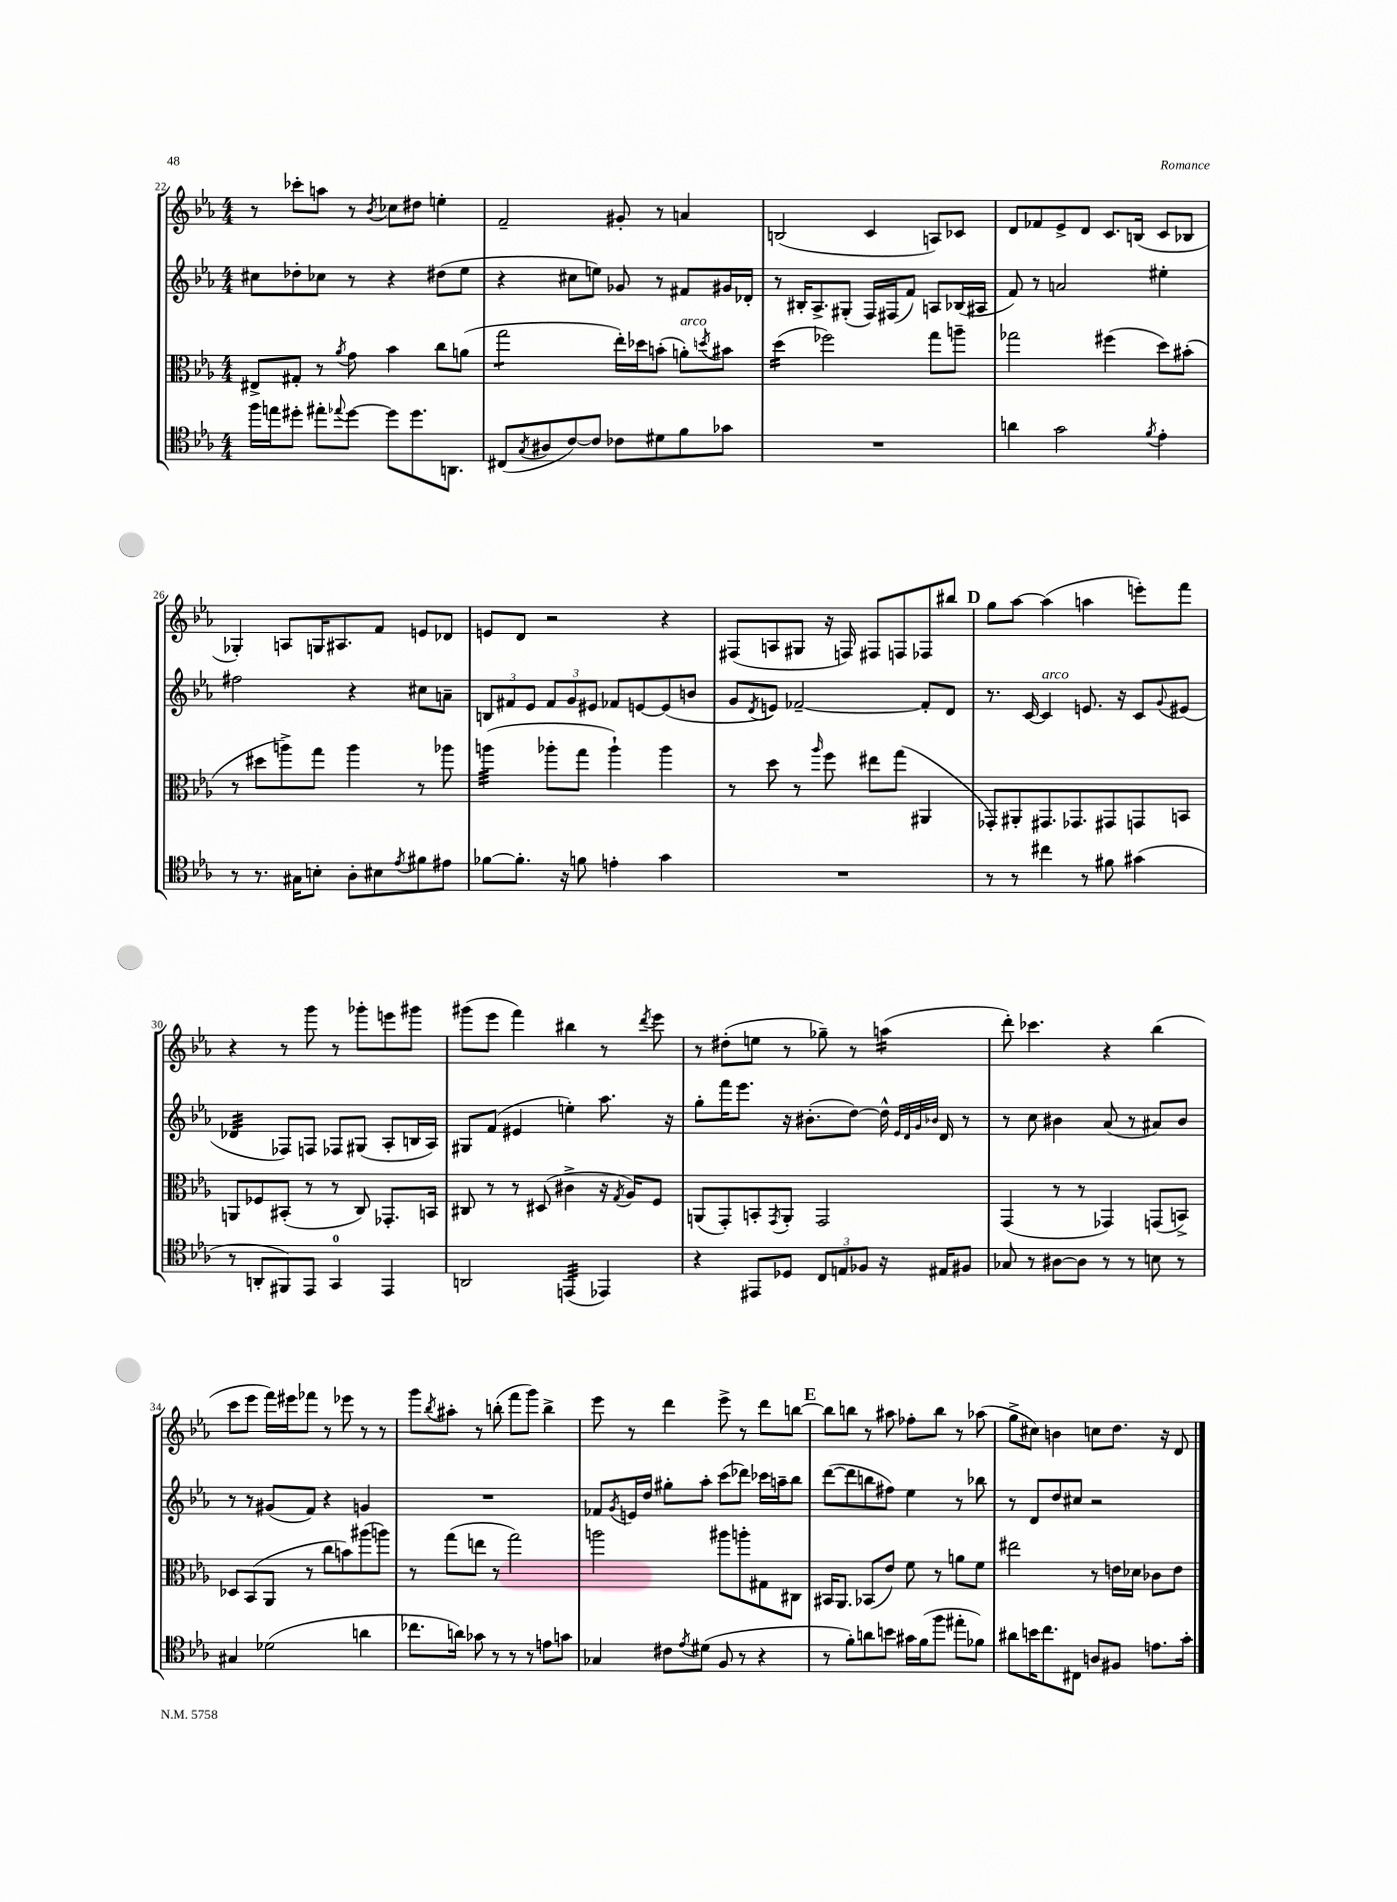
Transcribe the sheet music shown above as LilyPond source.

<<
\new StaffGroup <<
\new Staff = "s0" {
    \clef treble \key ees \major \numericTimeSignature \time 4/4
    r8 ces'''8-. a''8 r8 \acciaccatura { bes'8 } ces''8 dis''8 e''4-. |
    f'2-- gis'8-. r8 a'4 |
    b2( c'4 a8) ces'8 |
    d'8 fes'8 ees'8-> d'8 c'8. b16( c'8 bes8 |
    ges4-.) a8 g16 ais8. f'8 e'8 des'8 |
    e'8 d'8 r2 r4 |
    fis8( a8 gis8 r16 f16) fis8 f8 fes8 bis''8 |
    \mark \markup { \bold "D" } g''8 aes''8~ aes''4( a''4 e'''8-.) f'''8 |
    r4 r8 g'''8 r8 ges'''8-. e'''8 gis'''8 |
    gis'''8( ees'''8 f'''4) bis''4 r8 \acciaccatura { d'''8 } ees'''8 |
    r8 dis''8-.( e''8 r8 ges''8--) r8 a''4:16( |
    d'''8-.) ces'''4. r4 bes''4( |
    c'''8 ees'''8 f'''16) eis'''16 fes'''8 r8 ees'''8 r8 r8 |
    g'''8 \acciaccatura { bes''8 } ais''8-. r8 b''8-.( f'''8 g'''8) b''4-> |
    ees'''8 r8 d'''4 ees'''8-> r8 d'''8 b''8~ |
    \mark \markup { \bold "E" } b''8 b''8 r8 ais''8 fes''8-. b''8 r8 aes''8( |
    g''8-> cis''8) b'4 c''8 d''8. r16 d'8 \bar "|." |
}
\new Staff = "s1" {
    \clef treble \key ees \major \numericTimeSignature \time 4/4
    cis''8 des''8-. ces''8 r8 r4 dis''8( ees''8 |
    r4 cis''8 e''8) ges'8 r8 fis'8 gis'16 des'16-. |
    r8 bis16-. aes8.-> gis8-.( f16) fis16( f'8) a8 bes16( ais16 |
    f'8) r8 a'2 eis''4-. |
    fis''2 r4 cis''8 a'8-- |
    \tuplet 3/2 { b8 fis'8 ees'8 } \tuplet 3/2 { fis'8 g'8 eis'8 } fes'8 e'8~ e'8( b'8 |
    g'8 \acciaccatura { d'8 } e'8) fes'2~-- fes'8-. d'8 |
    \mark \markup { \bold "D" } r8. c'16~ c'4^\markup { \italic "arco" } e'8. r16 c'8 \appoggiatura { g'8 } eis'8( |
    des'4:32 fes8) f8 fes8 gis8( aes8-. b16 aes16) |
    gis8 f'8( eis'4 e''4-.) aes''8. r16 |
    g''8-. f'''16 ees'''8. r16 bis'8.-.( d''8~) d''16-^ \grace { ees'32 d'32 g'32 bes'32 } d'16 r8 |
    r8 c''8 bis'4 aes'8( r8 ais'8) bis'8 |
    r8 r8 gis'8( f'8) r4 g'4 |
    R1 |
    fes'8 \acciaccatura { g'8 } e'16 d''16 gis''8-. aes''8-. c'''8( des'''8) ces'''16 a''16-- bes''8 |
    \mark \markup { \bold "E" } d'''8~( d'''8 b''8 fis''8) ees''4 r8 bes''8 |
    r8 d'8 d''8 cis''8 r2 \bar "|." |
}
\new Staff = "s2" {
    \clef alto \key ees \major \numericTimeSignature \time 4/4
    eis8-> gis8-. r8 \acciaccatura { aes'8 } g'8 bes'4 c''8 a'8( |
    g''2:8 ees''16-.) des''16 b'8-.( a'8-.^\markup { \italic "arco" }) \acciaccatura { d''8 } bis'8 |
    d''4:16( fes''2) g''8 a''8-- |
    ges''2 fis''4( d''8) bis'8-.( |
    r8 dis''8 a''8->) g''8 a''4 r8 aes''8 |
    a''4:32( aes''8-. g''8 aes''4-!) aes''4 |
    r8 d''8 r8 \grace { aes''16 } f''8 eis''8 g''8( ais,4 |
    \mark \markup { \bold "D" } ges,8-.) ais,8-. gis,8. ges,8. gis,8 g,8 b,8 |
    a,8 fes8 bis,8-.( r8 r8 c8) ges,8.-. b,16 |
    cis8 r8 r8 dis8( cis'4-> r16 \acciaccatura { g8 } aes16) f8 |
    a,8( g,8-.) b,8-. \acciaccatura { g,8 } a,8-. g,2 |
    g,4( r8 r8 ges,4) g,8( b,8->) |
    des8 bes,8( aes,8 r8 c''8 b'8) ais''8( a''8) |
    r8 g''8( e''8 r8 g''2) |
    a''2 ais''8 a''8-. gis8 cis8 |
    \mark \markup { \bold "E" } bis,16 aes,8. bes,8( ees'8) f'8 r8 a'8 f'8 |
    eis''2 r8 e'16 des'16 ces'8 e'8 \bar "|." |
}
\new Staff = "s3" {
    \clef tenor \key ees \major \numericTimeSignature \time 4/4
    f''16 e''16 dis''8-. eis''8-. \appoggiatura { ees''8 } dis''8~ dis''8 dis''8. a,8. |
    cis8( \acciaccatura { g8 } ais8 c'8~) c'8 ces'8 dis'8 f'8 ges'8 |
    R1 |
    a'4 g'2 \acciaccatura { f'8 } ees'4-. |
    r8 r8. gis16 b8-. aes8-. bis8 \acciaccatura { ees'8 } fis'8 eis'8 |
    fes'8~ fes'8.-. r16 f'8 e'4-. g'4 |
    R1 |
    \mark \markup { \bold "D" } r8 r8 cis''4 r8 fis'8 gis'4( |
    r8 a,8-. fis,8) ees,8 g,4-0 ees,4 |
    a,2 e,4:32( ees,4) |
    r4 eis,8 des8 \tuplet 3/2 { c8 e8 fes8 } r16 eis16 fis8 |
    ges8 r8 ais8~ ais8 r8 r8 b8 r8 |
    gis4 des'2( a'4 |
    ces''8. a'16) ges'8 r8 r8 r8 e'8 g'8 |
    ges4 cis'8 \acciaccatura { ees'8 } dis'8( f8 r8 r4 |
    \mark \markup { \bold "E" } r8 f'8-.) a'8 b'8 gis'16 f'16( f''8 eis''8-. fes'8) |
    ais'8 b'16 c''8. cis8 a8 fis8 e'8. g'16-. \bar "|." |
}
>>
>>
\layout { \context { \Score currentBarNumber = #22 } }
